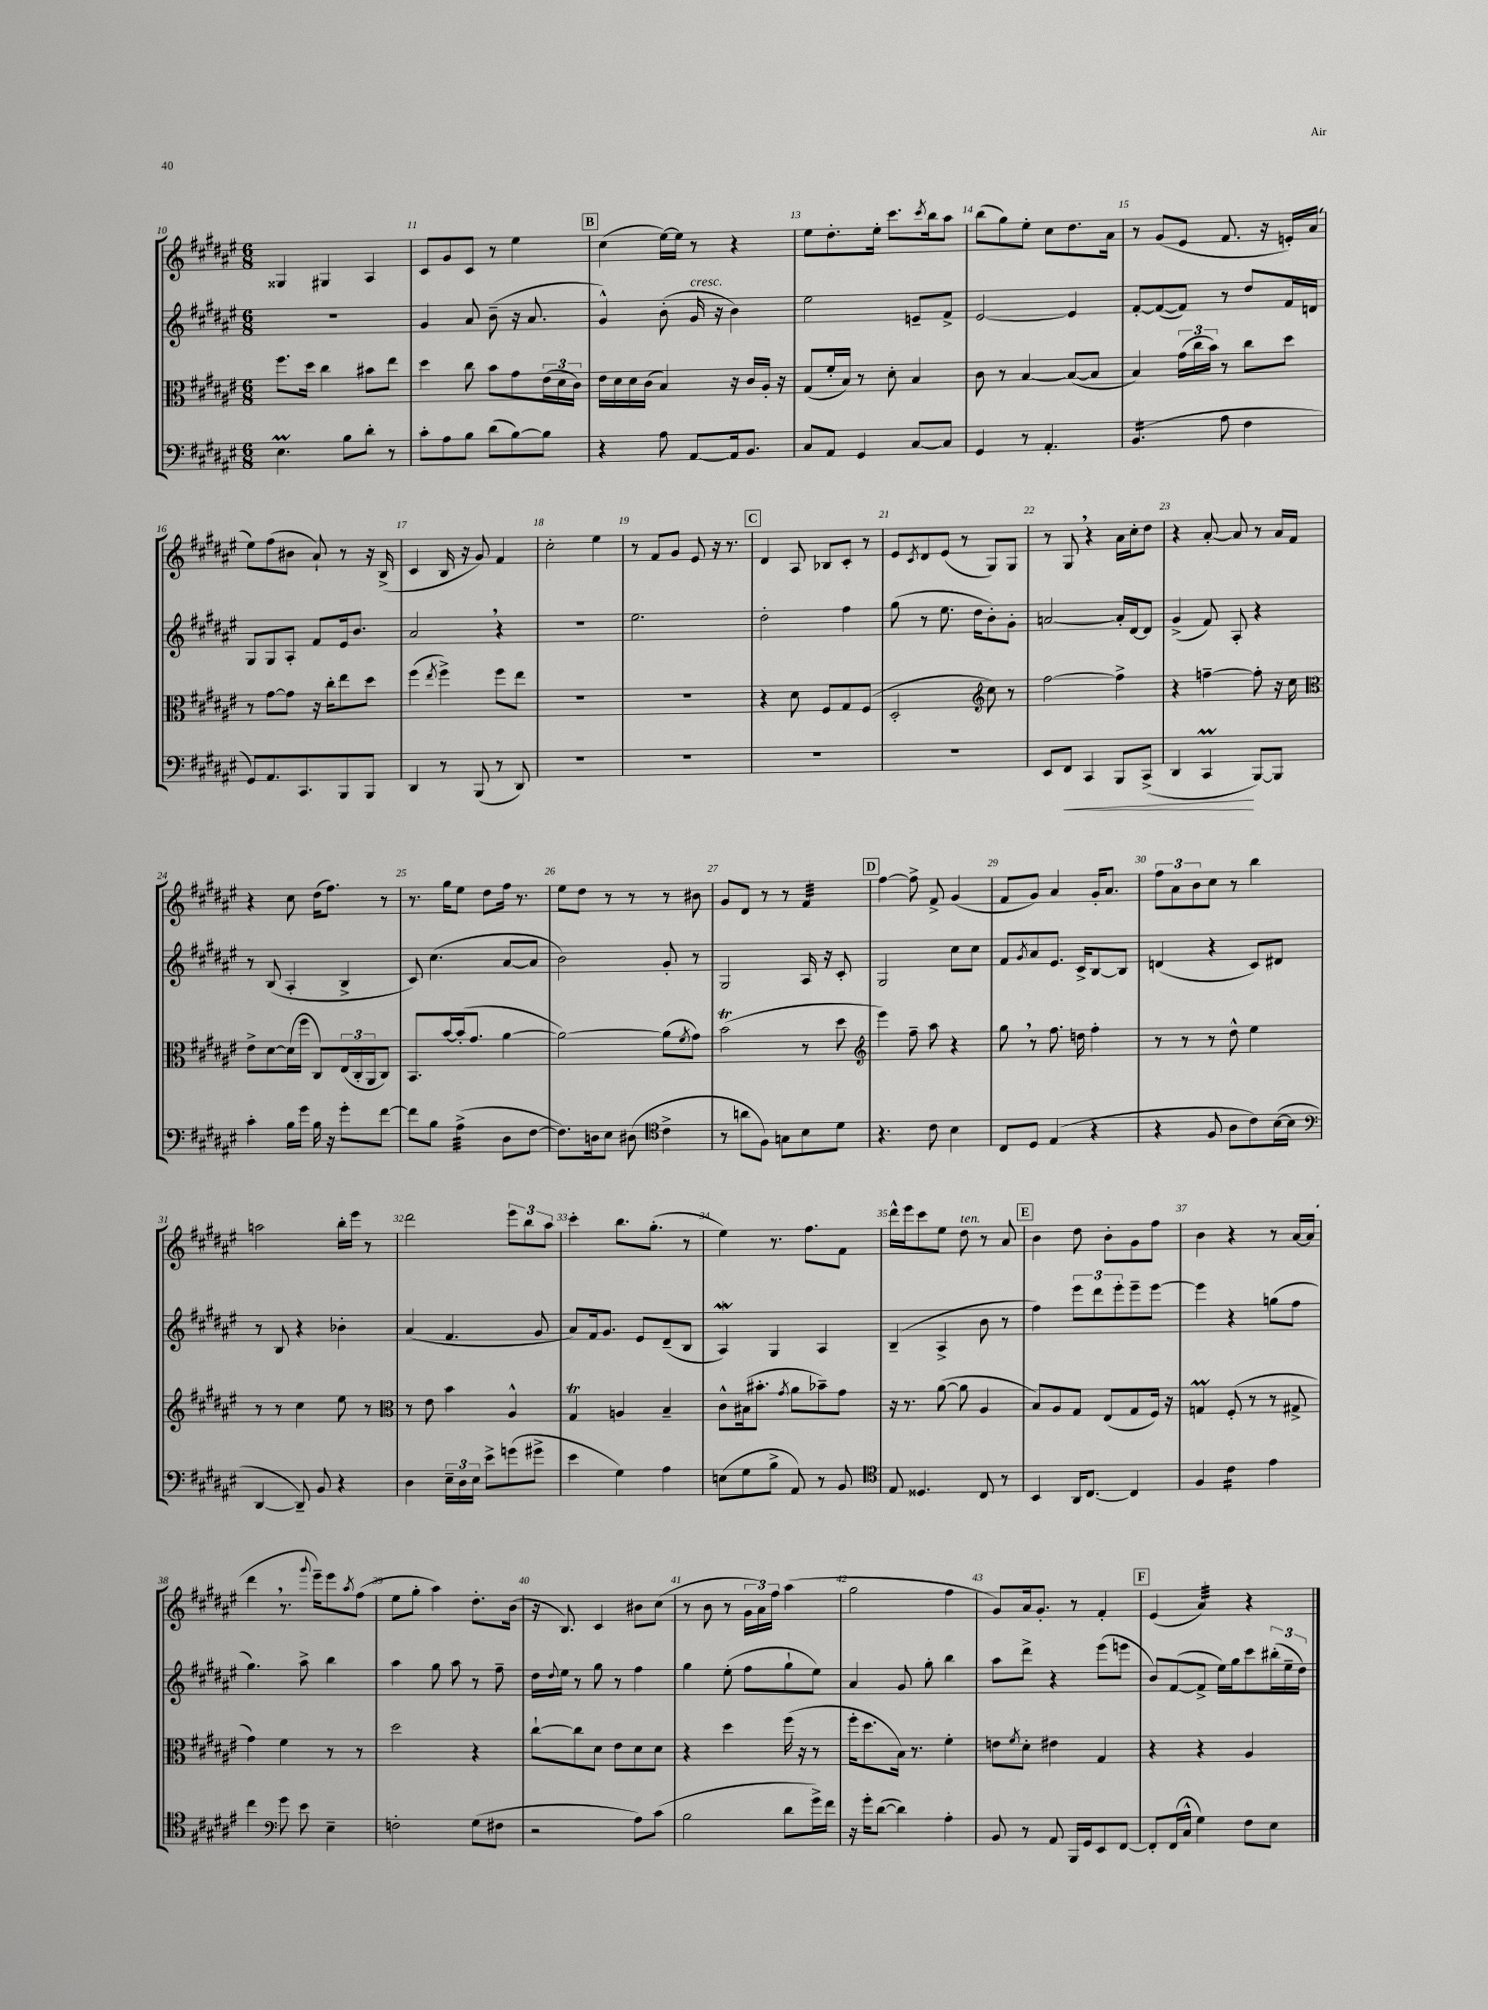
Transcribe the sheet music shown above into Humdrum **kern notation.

**kern	**kern	**kern	**kern
*staff4	*staff3	*staff2	*staff1
*clefF4	*clefC3	*clefG2	*clefG2
*k[f#c#g#d#a#e#]	*k[f#c#g#d#a#e#]	*k[f#c#g#d#a#e#]	*k[f#c#g#d#a#e#]
*M6/8	*M6/8	*M6/8	*M6/8
4.E#	8.ff#	2.r	4G##
.	16dd#	.	.
.	4cc#	.	4G#
8B	.	.	.
8d#'	8b#	.	4A#
8r	8ee#	.	.
=	=	=	=
8c#'	4dd#	4g#	8c#
8A#	.	.	8g#
8B	8cc#	8a#	8c#
(8d#	8b	(8b~	8r
[8B)	8g#	16r	4ee#
.	.	8.a#	.
8B]	(24e#	.	.
.	24d#	.	.
.	24c#)	.	.
=	=	=	=
4r	16e#	4g#^^)	(4cc#
.	16d#	.	.
.	16d#	.	.
.	(16c#	.	.
8A#	4B)	(8b'	[16ee#)
.	.	.	16ee#]
[8AA#	.	16g#	8r
.	.	16r	.
16AA#]	16r	4b)	4r
8.BB	16c#	.	.
.	16A#'	.	.
.	16r	.	.
=	=	=	=
8C#	(8G#	2ee#	8ee#
8AA#	16f#'	.	8.dd#'
.	16B)	.	.
4GG#	8r	.	.
.	.	.	16ee#'
.	8d#'	.	8.ccc#
[8C#	4B	8e~	.
.	.	.	8qccc#
.	.	.	16bb
8C#]	.	8f#^	8aa#
=	=	=	=
4GG#	8c#	[2e#	(8bb
.	8r	.	8gg#)
8r	[4B	.	8ee#'
4.AA#'	.	.	8cc#
.	(8B_	4e#]	8.dd#
.	8B]	.	.
.	.	.	16a#
=	=	=	=
(4.BB	4B)	[8f#'	8r
.	.	(8f#_	(8g#
.	(24g#	8f#])	8e#
.	24cc#	.	.
.	24b)	.	.
8A#	8r	8r	8.f#
4F#	8cc#	8dd#	.
.	.	.	16r
.	8dd#	16f#	16e')
.	.	16d	(16a#
=	=	=	=
8GG#)	8r	8G#	8ee#)
8.AA#	[8g#	8G#	(8ff#
.	8g#]	8A#'	8b#
8.CC#	.	.	.
.	16r	8f#	8a#`)
.	16cc#'	.	.
8BBB	8ee#	16e#	8r
.	.	8.b	.
8BBB	8dd#	.	16r
.	.	.	(16B^
=	=	=	=
4DD#	(4ff#	2a#	4c#
.	8qee#	.	.
8r	4ff#^)	.	16B
.	.	.	16r
(8BBB	.	.	8g#)
8r	8ff#	4r	4f#
8DD#)	8ee#	.	.
=	=	=	=
2.r	2.r	2.r	2cc#'
.	.	.	4ee#
=	=	=	=
2.r	2.r	2.ee#	8r
.	.	.	8f#
.	.	.	8g#
.	.	.	8e#
.	.	.	16r
.	.	.	8.r
=	=	=	=
2.r	4r	2dd#'	4d#
.	8d#	.	8A#
.	8F#	.	8B-
.	8G#	4ff#	8c#'
.	(8F#	.	8r
=	=	=	=
2.r	2D#'	(8gg#	8e#
.	.	.	8qc#
.	.	8r	8d#
.	.	8.ee#	(8e#
.	.	.	8r
.	.	16dd#	.
*	*clefG2	*	*
.	8cc#)	8b')	8G#)
.	8r	8g#'	8G#
=	=	=	=
8EE#	[2ff#	[2a	8r
8FF#	.	.	8G#
4CC#	.	.	4r
8BBB	4ff#^]	16a']	16a#
.	.	[16d#	16cc#'
(8CC#^	.	8d#]	8dd#
=	=	=	=
4DD#	4r	(4g#^	4r
4CC#	[4ff~	8f#)	[8a#'
.	.	8A#'	8a#]
[8BBB)	8ff']	4r	8r
8BBB]	16r	.	16a#
.	16cc#	.	16f#
=	=	=	=
*	*clefC3	*	*
4c#'	8e#^	8r	4r
.	[8d#	(8B	.
16B	(16d#]	4A#'	8cc#
16g#	16ff#	.	.
16B	8C#)	.	(16dd#
16r	.	.	8.ff#)
8g#'	(24E#	4B^	.
.	24C#'	.	.
.	24AA#	.	.
[8f#	8C#)	.	8r
=	=	=	=
8f#]	8.BB	8c#)	8.r
8B	.	(4.cc#	.
.	[16b	.	16gg#
(4A#^	(16b']	.	8ee#
.	8.g#	.	.
.	.	.	8dd#
8D#	[4a#	[8a#	16ff#
.	.	.	8.r
[8F#	.	8a#]	.
=	=	=	=
8.F#])	2a#_)	2b)	8ee#
.	.	.	8dd#
16D	.	.	.
8E#	.	.	8r
(8D#	.	.	8r
*clefC4	*	*	*
4c#^	(8a#]	8g#'	8r
.	8qf#	.	.
.	8g#)	8r	8b#
=	=	=	=
8r	(2b	2G#	8g#
8a	.	.	8d#
8F#)	.	.	8r
8G	.	.	8r
8B	8r	16A#	4f#
.	.	16r	.
8d#	8dd#	8c#'	.
=	=	=	=
*	*clefG2	*	*
4.r	4eee#)	2G#	[4ff#
.	8ff#~	.	8ff#^]
8c#	8aa#	.	8f#^
4B	4r	8cc#	(4g#
.	.	8cc#	.
=	=	=	=
8C#	8gg#	8f#	8f#
.	.	8qg#	.
8D#	8r	8a#	8g#)
(4E#	8.ff#	8.e#	4a#
.	16dd	16c#^	.
4r	4ff#'	[8B	16g#'
.	.	.	8.a#
.	.	8B]	.
=	=	=	=
4r	8r	(4d	12ff#
.	.	.	12a#
.	8r	.	.
.	.	.	12b
8F#	8r	4r	8cc#
8A#	8dd#^^	.	8r
8c#)	4ee#	8c#)	4bb
([16B	.	8d#	.
16B]	.	.	.
=	=	=	=
*clefF4	*	*	*
[4DD#	8r	8r	2aa
.	8r	8B	.
8DD#~])	4cc#	4r	.
8BB	.	.	.
4r	8ee#	4b-'	16bb'
.	.	.	16eee#
.	8r	.	8r
=	=	=	=
*	*clefC3	*	*
4D#	8r	(4a#	2ddd#
.	8e#	.	.
24E#~	4b	4.f#	.
24D#	.	.	.
24E#	.	.	.
8e#^	.	.	.
(8g	4A#^^	.	12eee#
.	.	.	12bb
8g#^	.	8g#	.
.	.	.	12aa#
=	=	=	=
4e#	4G#	8a#)	4ccc#'
.	.	16f#	.
.	.	8.g#	.
4G#)	4A	.	8.bb
.	.	8e#	.
.	.	.	(8.gg#'
4A#	4B~	(8d#~	.
.	.	8B	8r
=	=	=	=
(8E	8c#^^	4A#)	4ee#)
8G#	(16B#	.	.
.	8.b#'	.	.
8B^	.	4G#	8.r
.	8qg#	.	.
8AA#)	8a#	.	.
.	.	.	8.ff#
8r	8b-~)	4A#	.
8BB	8g#	.	8f#
=	=	=	=
*clefC4	*	*	*
8E#	16r	(4B~	16ddd#^^
.	8.r	.	16eee#
4.D##	.	.	8ccc#
.	([8a#	4A#^	8ee#
.	8a#]	.	8dd#
8C#	4A#	8b	8r
8r	.	8r	8a#
=	=	=	=
4BB	8B)	4ff#)	4b
.	8A#	.	.
16AA#	8G#	12eee#	8dd#
[8.C#	.	.	.
.	.	12ddd#	.
.	(8E#	.	8b'
.	.	12eee#'	.
4C#]	8G#	8eee#~	8g#
.	16F#)	[8eee#	8ff#
.	16r	.	.
=	=	=	=
4F#	4G	4eee#]	4b
4c#	(8F#'	4r	4r
.	8r	.	.
4e#	8r	(8gg	8r
.	8G#^	8ff#	[16a#
.	.	.	(16a#]
=	=	=	=
4cc#	4g#)	4.gg#)	4ddd#
*clefF4	*	*	*
8g#	4f#	.	8.r
8e#	.	8aa#^	.
.	.	.	8qqggg#
.	.	.	16eee#~)
4E#~	8r	4bb	8eee#
.	.	.	8qaa#
.	8r	.	(8ff#
=	=	=	=
2F'	2dd#	4aa#	8ee#
.	.	.	8gg#'
.	.	8gg#	4aa#)
.	.	8aa#	.
(8G#	4r	8r	8.dd#'
8F#	.	8ff#~	.
.	.	.	(16b
=	=	=	=
2r	[8cc#`	16dd#	16r
.	.	8qqdd#	.
.	.	16ee#	8.B)
.	8cc#]	8r	.
.	8d#	8gg#	4c#
.	8e#	8r	.
8A#)	8d#	4ff#	8b#
(8c#	8d#	.	(8cc#
=	=	=	=
2B	4r	4gg#	8r
.	.	.	8b
.	4dd#	(8ee#'	8r
.	.	8ff#	24g#
.	.	.	24a#)
.	.	.	24ff#
8d#	(16ff#	8gg#`	(4aa#
.	16r	.	.
16g#^)	8r	8ee#)	.
16f#	.	.	.
=	=	=	=
16r	16ff#'	4a#	2gg#
16g#'	8.dd#	.	.
([8d#	.	.	.
4d#])	16B)	8g#	.
.	8.r	.	.
.	.	8gg#'	.
4A#'	4f#'	4bb	4ff#
=	=	=	=
8BB	8e	8aa#	8g#)
.	8qf#	.	.
8r	8d#'	8ddd#^	16a#
.	.	.	8.g#'
8AA#	4e#	4r	.
16BBB	.	.	8r
16GG#	.	.	.
8EE#	4G#	(8eee#	4f#'
[8FF#	.	8eee	.
=	=	=	=
8FF#']	4r	8b)	(4e#
(16FF#	.	([8f#	.
16C#^^	.	.	.
4G#)	4r	8f#^]	4a#)
.	.	16ee#)	.
.	.	16gg#	.
8F#	4A#	8ccc#	4r
8E#	.	(24bb#'	.
.	.	24ee#~	.
.	.	24dd#)	.
==	==	==	==
*-	*-	*-	*-
